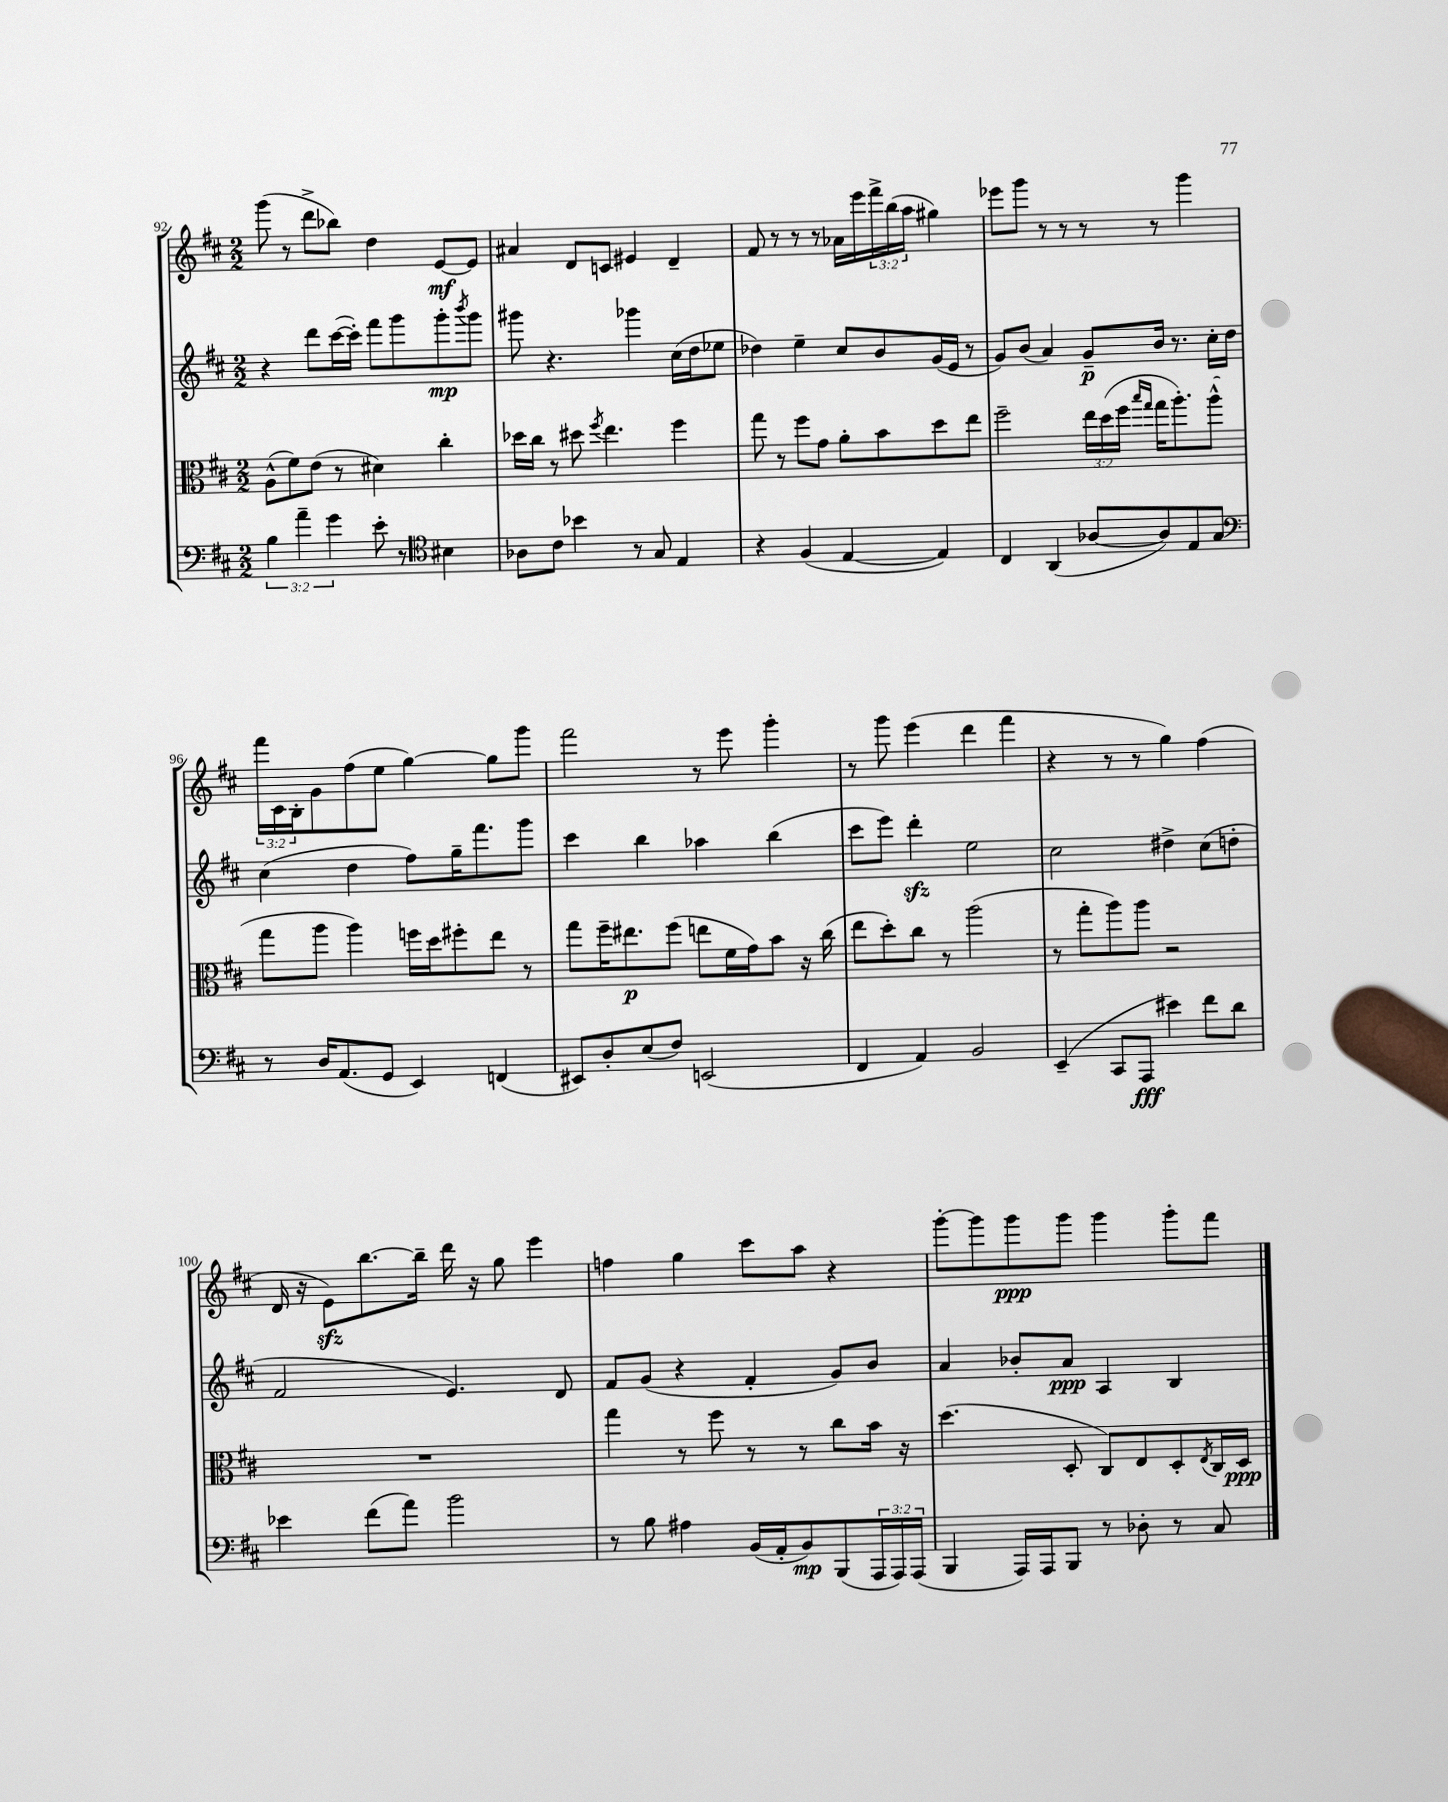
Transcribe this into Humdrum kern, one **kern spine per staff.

**kern	**kern	**kern	**kern
*staff4	*staff3	*staff2	*staff1
*clefF4	*clefC3	*clefG2	*clefG2
*k[f#c#]	*k[f#c#]	*k[f#c#]	*k[f#c#]
*M2/2	*M2/2	*M2/2	*M2/2
6B	(8A^^	4r	(8ggg
.	8f#)	.	8r
6a~	.	.	.
.	(8e	8ddd	8ddd^
6g	.	.	.
.	8r	([16ccc#	8bb-)
.	.	16ccc#'])	.
8e'	4d#)	8fff#	4dd
8r	.	8ggg	.
*clefC4	*	*	*
4B#	4cc#'	8ggg'	[8e
.	.	8qbbb	.
.	.	8ggg	8e]
=	=	=	=
8A-	16dd-	8ggg#	4a#
.	16cc#	.	.
8c#	8r	4.r	.
4b-	8dd#	.	8d
.	8qff#	.	.
.	4.ee	.	8c
8r	.	4ggg-	4e#
8G	.	.	.
4E	4ff#	(16cc#	4d~
.	.	16dd	.
.	.	8ee-	.
=	=	=	=
4r	8gg	4dd-)	8f#
.	8r	.	8r
(4F#	8ff#	4ee~	8r
.	8g	.	8r
[4E	8a'	8cc#	16a-
.	.	.	16eee
.	8b	8b	24fff#^
.	.	.	(24bb
.	.	.	24aa
4E])	8dd	(16g	4gg#)
.	.	16e	.
.	8ee	8r	.
=	=	=	=
4C#	2ff#~	8g)	8eee-
.	.	(8b	8ggg
(4AA	.	4a)	8r
.	.	.	8r
[8A-	24ee	8g~	8r
.	(24dd	.	.
.	24ff#	.	.
.	16qqbb	.	.
.	16qqgg	.	.
8A-])	16gg	16b	8r
.	8.aa')	8.r	.
8E	.	.	4ggg
8G	(8aa^^	16cc#'	.
.	.	16dd	.
=	=	=	=
*clefF4	*	*	*
8r	8gg	(4cc#	24fff#
.	.	.	24c#
.	.	.	24B'
16D	8aa	.	8g
(8.AA	.	.	.
.	4aa)	4dd	(8ff#
8GG	.	.	8ee
4EE)	16ff	8ff#)	[4gg)
.	16dd	.	.
.	8ff#'	16gg~	.
.	.	8.fff#	.
(4FF	8ee	.	8gg]
.	8r	8ggg	8ggg
=	=	=	=
8EE#)	8gg	4ccc#	2fff#
8D'	16ff#~	.	.
.	8.ee#	.	.
(8E	.	4bb	.
8F#)	(8ff#	.	.
(2EE	8ee	4aa-	8r
.	16f#	.	8eee
.	16g)	.	.
.	8b	(4bb	4ggg'
.	16r	.	.
.	(16cc#	.	.
=	=	=	=
4FF#	8ee	8ccc#	8r
.	8dd')	8eee)	8ggg
4AA)	8cc#	4ddd'	(4eee
.	8r	.	.
2BB	(2aa	2ee	4ddd
.	.	.	4fff#
=	=	=	=
(4EE~	8r	2cc#	4r
.	8gg'	.	.
8CC#	8aa)	.	8r
8AAA	8aa	.	8r
4e#)	2r	4dd#^	4gg)
8f#	.	(8cc#	(4ff#
8d	.	8dd'	.
=	=	=	=
4e-	1r	2f#	16d
.	.	.	16r
.	.	.	8e)
(8f#	.	.	[8.bb
8a)	.	.	.
.	.	.	16bb~]
2b	.	4.e)	16ddd
.	.	.	16r
.	.	.	8gg
.	.	.	4eee
.	.	8d	.
=	=	=	=
8r	4gg	8f#	4ff
8B	.	(8g	.
4A#	8r	4r	4gg
.	8ff#	.	.
(16BB	8r	4f#'	8ccc#
16AA'	.	.	.
8BB)	8r	.	8aa
(8BBB	8cc#	8g)	4r
24AAA	16b	8b	.
24AAA)	.	.	.
.	16r	.	.
(24AAA	.	.	.
=	=	=	=
4BBB	(4.dd	4a	[8ggg'
.	.	.	8ggg]
16AAA)	.	8b-'	8ggg
16AAA	.	.	.
8BBB	8D'	8a	8ggg
8r	8C#)	4A	4ggg
8D-'	8E	.	.
8r	8D'	4B	8ggg'
.	8qE	.	.
8C#	16C#	.	8fff#
.	16D	.	.
==	==	==	==
*-	*-	*-	*-
